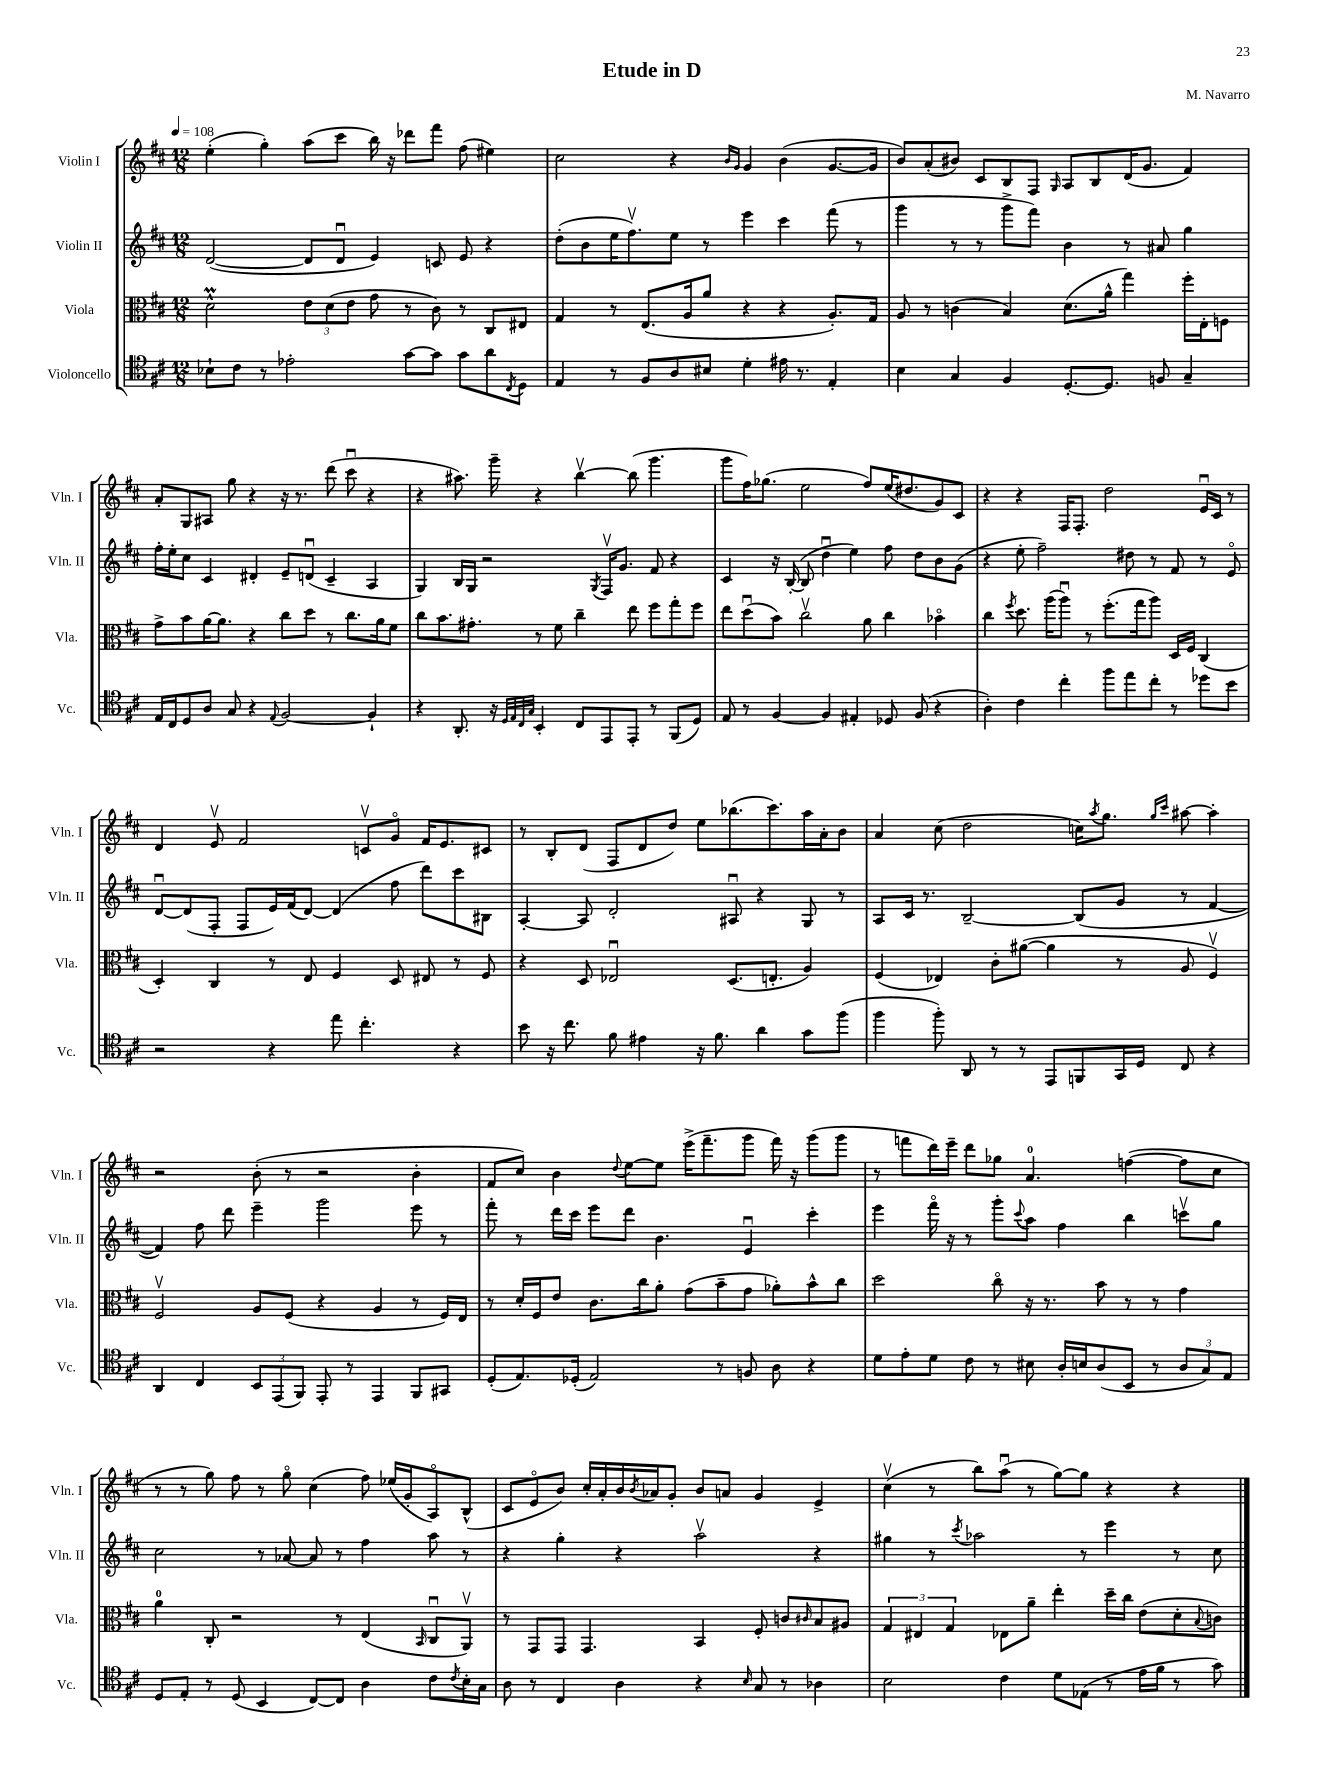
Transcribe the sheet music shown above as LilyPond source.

\header { title = "Etude in D" composer = "M. Navarro" }
<<
\new StaffGroup <<
\new Staff = "s0" \with { instrumentName = "Violin I" shortInstrumentName = "Vln. I" } {
    \clef treble \key d \major \numericTimeSignature \time 12/8 \tempo 4 = 108
    e''4-.( g''4-.) a''8( cis'''8 b''16) r16 des'''8 fis'''8 fis''8( eis''4) |
    cis''2 r4 \grace { b'16 g'16 } g'4 b'4( g'8.~ g'16 |
    b'8) a'8-.( bis'8) cis'8 b8 fis8 \grace { g16 } a8 b8 d'16( g'8. fis'4) |
    a'8-. g8 ais8 g''8 r4 r16 r8. d'''8( cis'''8\downbow r4 |
    r4 ais''8.) g'''16-- r4 b''4~\upbow b''8( g'''4. |
    g'''8 fis''16) ges''8.( e''2 fis''8) e''16( dis''8. g'8) cis'8 |
    r4 r4 fis16 fis8.-. d''2 e'16\downbow cis'16 r8 |
    d'4 e'8\upbow fis'2 c'8\upbow g'8\flageolet fis'16 e'8. cis'8 |
    r8 b8-. d'8( fis8 d'8 d''8) e''8 bes''8.( cis'''8.) a''16 a'16-. b'8 |
    a'4 cis''8( d''2 c''16) \acciaccatura { a''8 } g''8. \grace { g''16 cis'''16 } ais''8~ ais''4-. |
    r2 b'8-.( r8 r2 b'4-. |
    fis'8 cis''8) b'4 \appoggiatura { d''8 } e''8~ e''8 e'''16->( fis'''8.-- g'''8 fis'''16) r16 g'''8( g'''8 |
    r8 f'''8 d'''16) e'''16-- d'''8 ges''8 a'4.-0 f''4~( f''8 cis''8 |
    r8 r8 g''8) fis''8 r8 g''8\flageolet cis''4( fis''8) ees''16( g'16-. a8\flageolet) b8-^( |
    cis'8 e'8\flageolet b'8) cis''16-. a'16-. b'16 \acciaccatura { b'8 } aes'16 g'8-. b'8 a'8 g'4 e'4-> |
    cis''4\upbow( r8 b''8) a''8\downbow( r8 g''8~) g''8 r4 r4 \bar "|." |
}
\new Staff = "s1" \with { instrumentName = "Violin II" shortInstrumentName = "Vln. II" } {
    \clef treble \key d \major \numericTimeSignature \time 12/8
    d'2~( d'8 d'8\downbow e'4) c'8 e'8 r4 |
    d''8-.( b'8 e''16 fis''8.\upbow) e''8 r8 e'''4 cis'''4 fis'''8( r8 |
    g'''4 r8 r8 g'''8-> fis'''8) b'4 r8 ais'8 g''4 |
    fis''16-. e''16-. cis''8 cis'4 dis'4-. e'8-- d'8\downbow( cis'4-- a4 |
    g4) b16 g16 r2 \acciaccatura { g8 } fis16\upbow g'8. fis'8 r4 |
    cis'4 r16 b16~-.( b8 d''4\downbow e''4) fis''8 d''8 b'8 g'8( |
    r4 e''8-. fis''2--) dis''8 r8 fis'8 r8 e'8\flageolet |
    d'8~\downbow d'8( fis8-. fis8 e'16) fis'16( d'8~) d'4( fis''8 d'''8) cis'''8 bis8 |
    a4~-. a8 d'2-. ais8\downbow r4 g8 r8 |
    a8 cis'16 r8. b2~-- b8( g'8 r8 fis'4~ |
    fis'4) fis''8 d'''8 e'''4-- g'''2 e'''8 r8 |
    fis'''8-. r8 d'''16 cis'''16 e'''8 d'''8 b'4. e'4\downbow cis'''4-. |
    e'''4 fis'''16\flageolet r16 r8 g'''8-. \appoggiatura { cis'''8 } a''8 fis''4 b''4 c'''8\upbow g''8 |
    cis''2 r8 aes'8~ aes'8 r8 fis''4 a''8 r8 |
    r4 g''4-. r4 a''2\upbow r4 |
    gis''4 r8 \acciaccatura { cis'''8 } aes''2 r8 e'''4 r8 cis''8 \bar "|." |
}
\new Staff = "s2" \with { instrumentName = "Viola" shortInstrumentName = "Vla." } {
    \clef alto \key d \major \numericTimeSignature \time 12/8
    d'2-^\prall \tuplet 3/2 { e'8 d'8( e'8 } g'8 r8 cis'8) r8 cis8 eis8 |
    g4 r8 e8.( a16 a'8 r4 r4 a8.-.) g16 |
    a8 r8 c'4( b4) d'8.( a'16-^ g''4) fis''16-. e16-. f8 |
    g'8-> b'8 a'16~ a'8. r4 cis''8 d''8 r8 cis''8. a'16 fis'8 |
    cis''8 b'8. gis'8.-. r8 fis'8 cis''4-- e''8 fis''8 g''8-. fis''8 |
    e''8 d''8\downbow( b'8) cis''2\upbow a'8 cis''4 bes'4\flageolet |
    cis''4 \acciaccatura { fis''8 } d''8. a''16( a''8\downbow) r8 fis''8.-.( g''16 a''8) d16 fis16 cis4( |
    d4-.) cis4 r8 e8 fis4 d8 eis8 r8 fis8 |
    r4 d8 ees2\downbow d8.( e8.-. a4) |
    fis4( ees4) cis'8-. ais'8~( ais'4 r8 a8 fis4\upbow) |
    fis2\upbow a8 fis8( r4 a4 r8 fis16) e16 |
    r8 d'16-. fis16 e'8 cis'8. cis''16 a'8-. g'8( b'8-- g'8 aes'8-.) b'8-^ cis''8 |
    d''2 cis''8\flageolet r16 r8. b'8 r8 r8 g'4 |
    a'4-0 cis8-. r2 r8 e4( \grace { b,16 } cis8\downbow a,8\upbow) |
    r8 g,8 g,8 g,4. b,4 fis8-. c'8 \grace { cis'16 } b8 ais8 |
    \tuplet 3/2 { g4 eis4 g4 } ees8 a'8-- e''4-. d''16-- cis''16 e'8( d'8-. \appoggiatura { b8 } c'8) \bar "|." |
}
\new Staff = "s3" \with { instrumentName = "Violoncello" shortInstrumentName = "Vc." } {
    \clef tenor \key d \major \numericTimeSignature \time 12/8
    bes8-! cis'8 r8 ees'2-. g'8~ g'8 g'8 a'8 \acciaccatura { cis8 } d8 |
    e4 r8 fis8 a8 bis8 d'4-. eis'16 r8. e4-. |
    b4 g4 fis4 d8.~-. d8. f8 g4-- |
    e16 cis16 d8 a8 g8 r4 \appoggiatura { e8 } fis2~ fis4-! |
    r4 a,8.-. r16 \grace { d32 e32 cis32 g32 } b,4-. cis8 e,8 e,8-. r8 fis,8( d8) |
    e8 r8 fis4~ fis4 eis4-. des8 fis8( r4 |
    a4-.) cis'4 cis''4-. fis''8 e''8 cis''8-. r8 des''8 b'8 |
    r2 r4 e''8 cis''4.-. r4 |
    b'8 r16 cis''8. fis'8 eis'4 r16 fis'8. a'4 g'8 fis''8( |
    fis''4 fis''8-.) a,8 r8 r8 e,8 f,8 g,16 d16 cis8 r4 |
    a,4 cis4 \tuplet 3/2 { b,8 e,8( fis,8) } e,8-. r8 e,4 fis,8 gis,8 |
    d8-.( e8.) des16-.( e2) r8 f8 a8 r4 |
    d'8 e'8-. d'8 cis'8 r8 bis8 a16-. b16 a8( b,8 r8 \tuplet 3/2 { a8 g8) e8 } |
    d8 e8-. r8 d8( b,4 cis8~) cis8 a4 cis'8 \acciaccatura { cis'8 } b16-. g16 |
    a8 r8 cis4 a4 r4 \grace { b16 } g8 r8 aes4 |
    b2 cis'4 d'8 ees8( r8 e'16 fis'16 r8 g'8) \bar "|." |
}
>>
>>
\layout { \context { \Score \remove "Bar_number_engraver" } }
